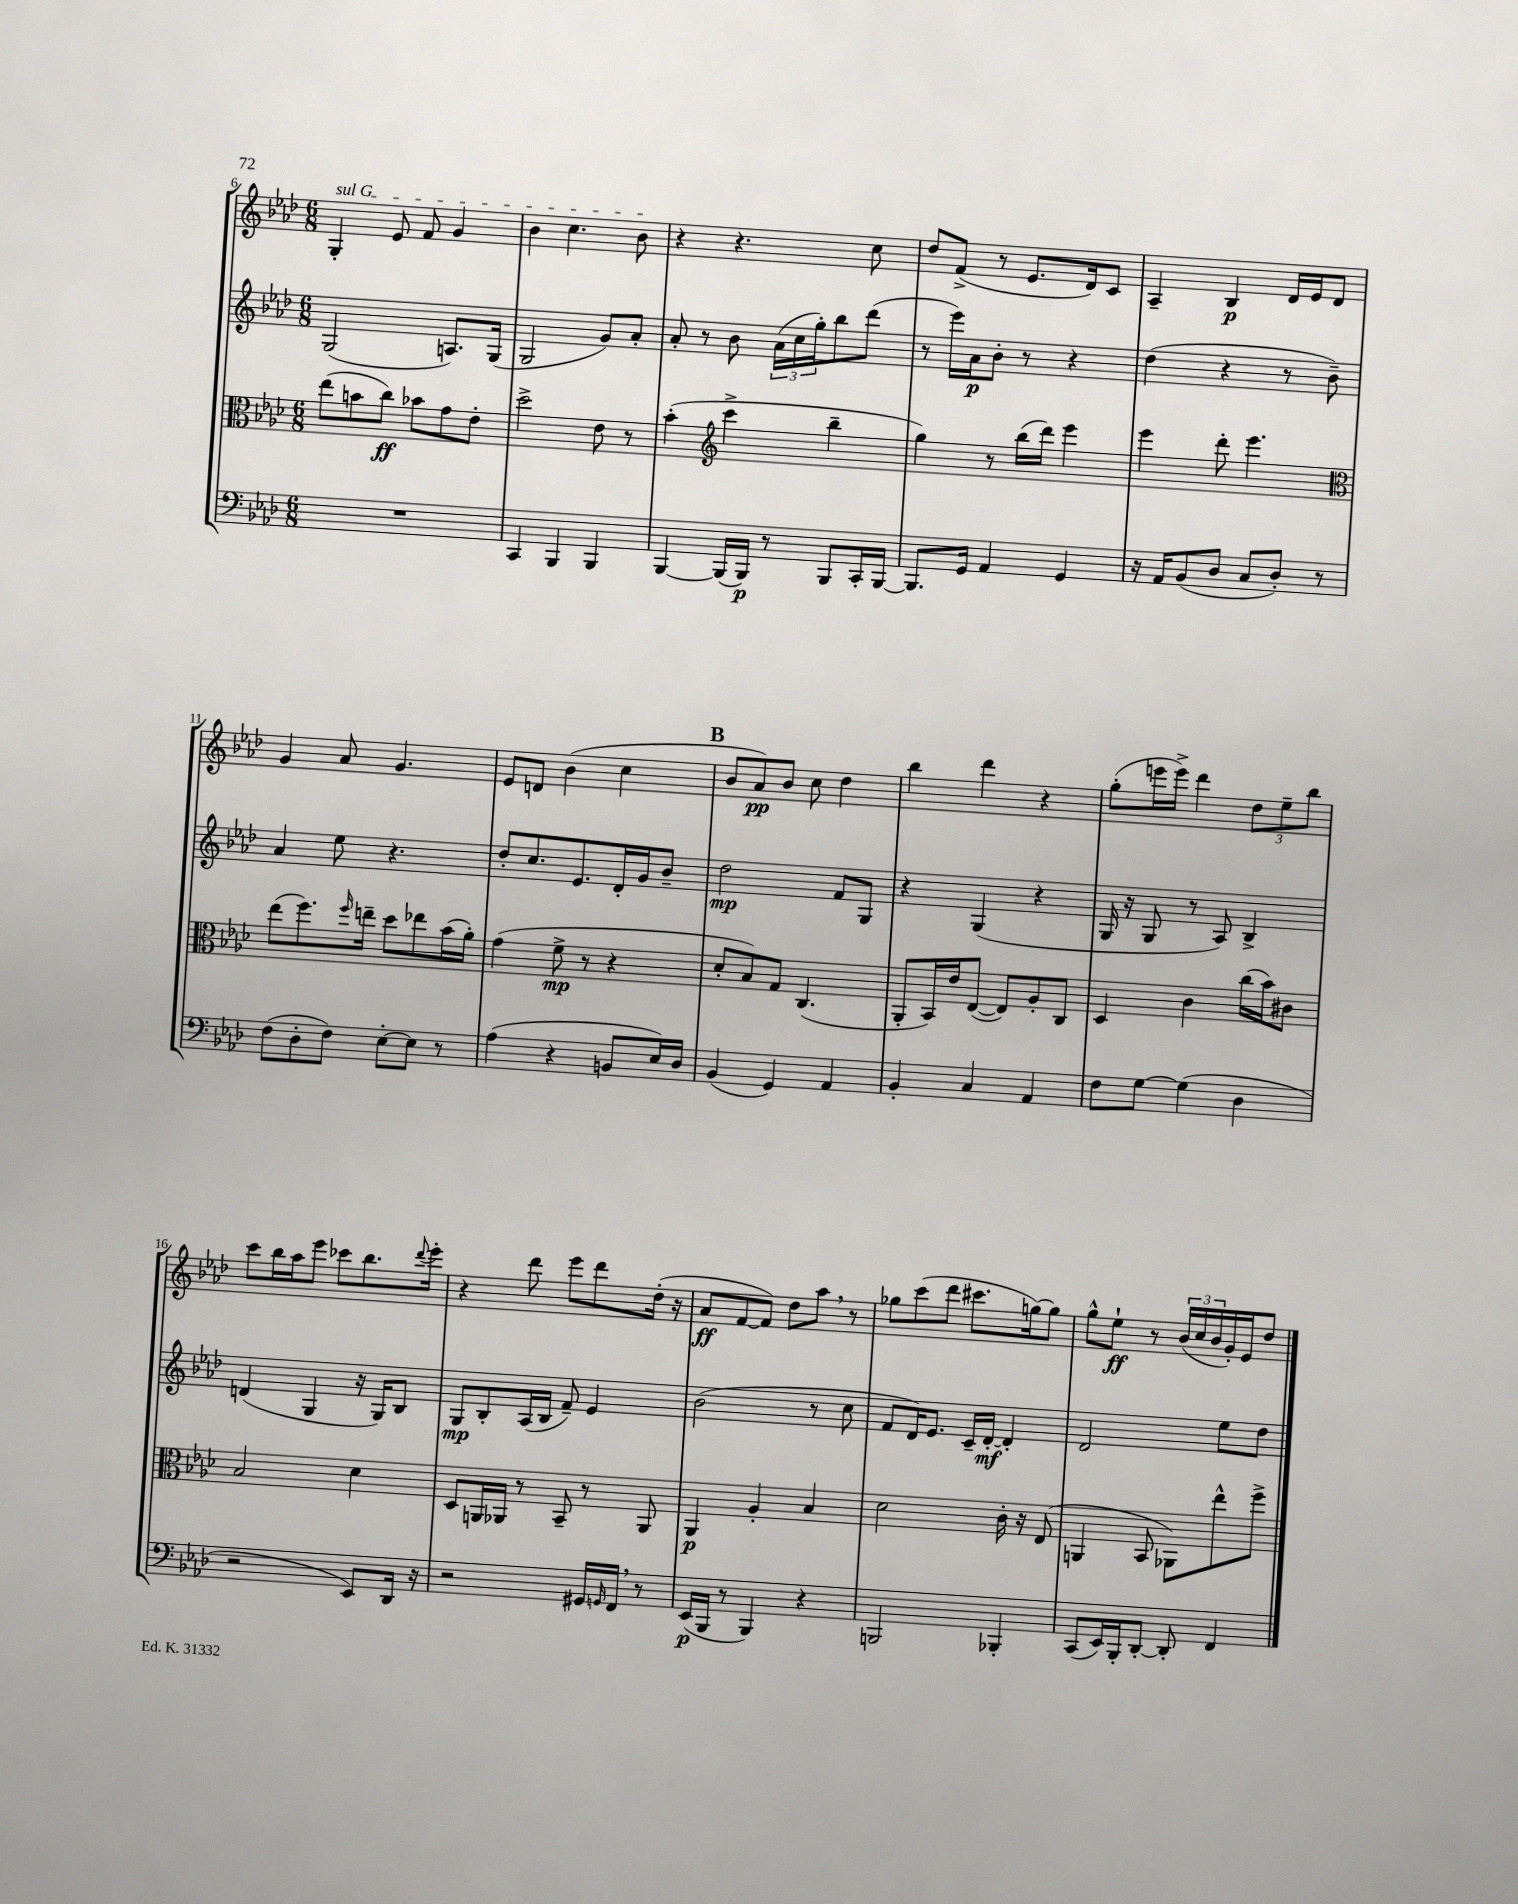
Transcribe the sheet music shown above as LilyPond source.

<<
\new StaffGroup <<
\new Staff = "s0" {
    \clef treble \key aes \major \numericTimeSignature \time 6/8
    \once \override TextSpanner.bound-details.left.text = \markup { \italic "sul G" } g4-.\startTextSpan ees'8 f'8 g'4 |
    bes'4 c''4. bes'8\stopTextSpan |
    r4 r4. c''8 |
    des''8 f'8->( r8 ees'8. des'16) c'8 |
    aes4-- bes4\p des'16 ees'16 des'8 |
    g'4 aes'8 g'4. |
    ees'8 d'8 bes'4( c''4 |
    \mark \markup { \bold "B" } bes'8 aes'8\pp) bes'8 c''8 des''4 |
    bes''4 des'''4 r4 |
    g''8-.( e'''16 e'''16->) des'''4 \tuplet 3/2 { des''8 ees''8-- bes''8 } |
    c'''8 bes''16 aes''16 ees'''8 ces'''8 bes''8. \appoggiatura { des'''8 } ees'''16-. |
    r4 des'''8 ees'''8 des'''8 des''16-.( r16 |
    aes'8\ff f'8~ f'8) des''8 aes''8 \breathe r8 |
    ges''8 c'''8( des'''8 cis'''8. g''16~) g''8 |
    g''8-^ ees''8-!\ff r8 \tuplet 3/2 { bes'16( c''16 bes'16 } g'16-.) ees'16 des''8 \bar "|." |
}
\new Staff = "s1" {
    \clef treble \key aes \major \numericTimeSignature \time 6/8
    g2( a8.) g16( |
    g2 g'8) aes'8-. |
    aes'8-. r8 bes'8 \tuplet 3/2 { aes'16( c''16 g''16-.) } bes''8 des'''8( |
    r8 ees'''16) aes'16\p bes'8-. r8 r4 |
    des''4( r4 r8 bes'8--) |
    aes'4 ees''8 r4. |
    des''8-. c''8. ees'8. des'16-. g'16 bes'8-- |
    \mark \markup { \bold "B" } des''2\mp f'8 g8 |
    r4 g4( r4 |
    g16 r16 g8 r8 aes8) bes4-> |
    d'4( g4 r16 g16) bes8 |
    g8\mp bes8-. aes16( bes16 f'8--) ees'4 |
    bes'2( r8 c''8 |
    f'8 des'16) ees'8. c'16-- des'16~-.\mf des'4-. |
    des'2 ees''8 des''8 \bar "|." |
}
\new Staff = "s2" {
    \clef alto \key aes \major \numericTimeSignature \time 6/8
    ees''8( b'8 c''8\ff) bes'8 g'8 ees'8-. |
    des''2-> ees'8 r8 |
    bes'4-.( \clef treble c'''4-> bes''4-- |
    g''4) r8 bes''16( des'''16) ees'''4 |
    ees'''4 des'''8-. ees'''4. |
    \clef alto ees''8( f''8.) \grace { f''16 } e''16-- des''8 ees''8 bes'16( aes'16-.) |
    g'4( f'8->\mp r8 r4 |
    \mark \markup { \bold "B" } des'8-. bes8) g8 c4.( |
    aes,8-. bes,16) ees'16 ees8~( ees8) aes8-. c8 |
    des4 c'4 c''16( bes'16) cis'8 |
    bes2 des'4 |
    des8 a,16 aes,16 r8 bes,8-- r8 aes,8 |
    aes,4\p aes4-. bes4 |
    des'2 c'16-. r16 ees8( |
    a,4 bes,8 aes,8) ees''8-^ f''8-> \bar "|." |
}
\new Staff = "s3" {
    \clef bass \key aes \major \numericTimeSignature \time 6/8
    R2. |
    c,4 bes,,4 bes,,4 |
    bes,,4~ bes,,16( bes,,16\p) r8 bes,,8 c,16-. bes,,16~ |
    bes,,8. g,16 aes,4 g,4 |
    r16 aes,16 bes,8( des8 c8 des8-.) r8 |
    f8( des8-. f8) ees8~-. ees8 r8 |
    aes4( r4 b,8 ees16) des16 |
    \mark \markup { \bold "B" } bes,4( g,4) aes,4 |
    bes,4-. c4 aes,4 |
    f8 g8~ g4( des4 |
    r2 ees,8) des,16 r16 |
    r2 gis,16 \grace { g,16 } f,16 \breathe r8 |
    ees,16\p( bes,,16 r8 bes,,4) r4 |
    b,,2 bes,,4-. |
    c,8( ees,16) bes,,16-. des,8~-. des,8-. f,4 \bar "|." |
}
>>
>>
\layout { \context { \Score currentBarNumber = #6 } }
